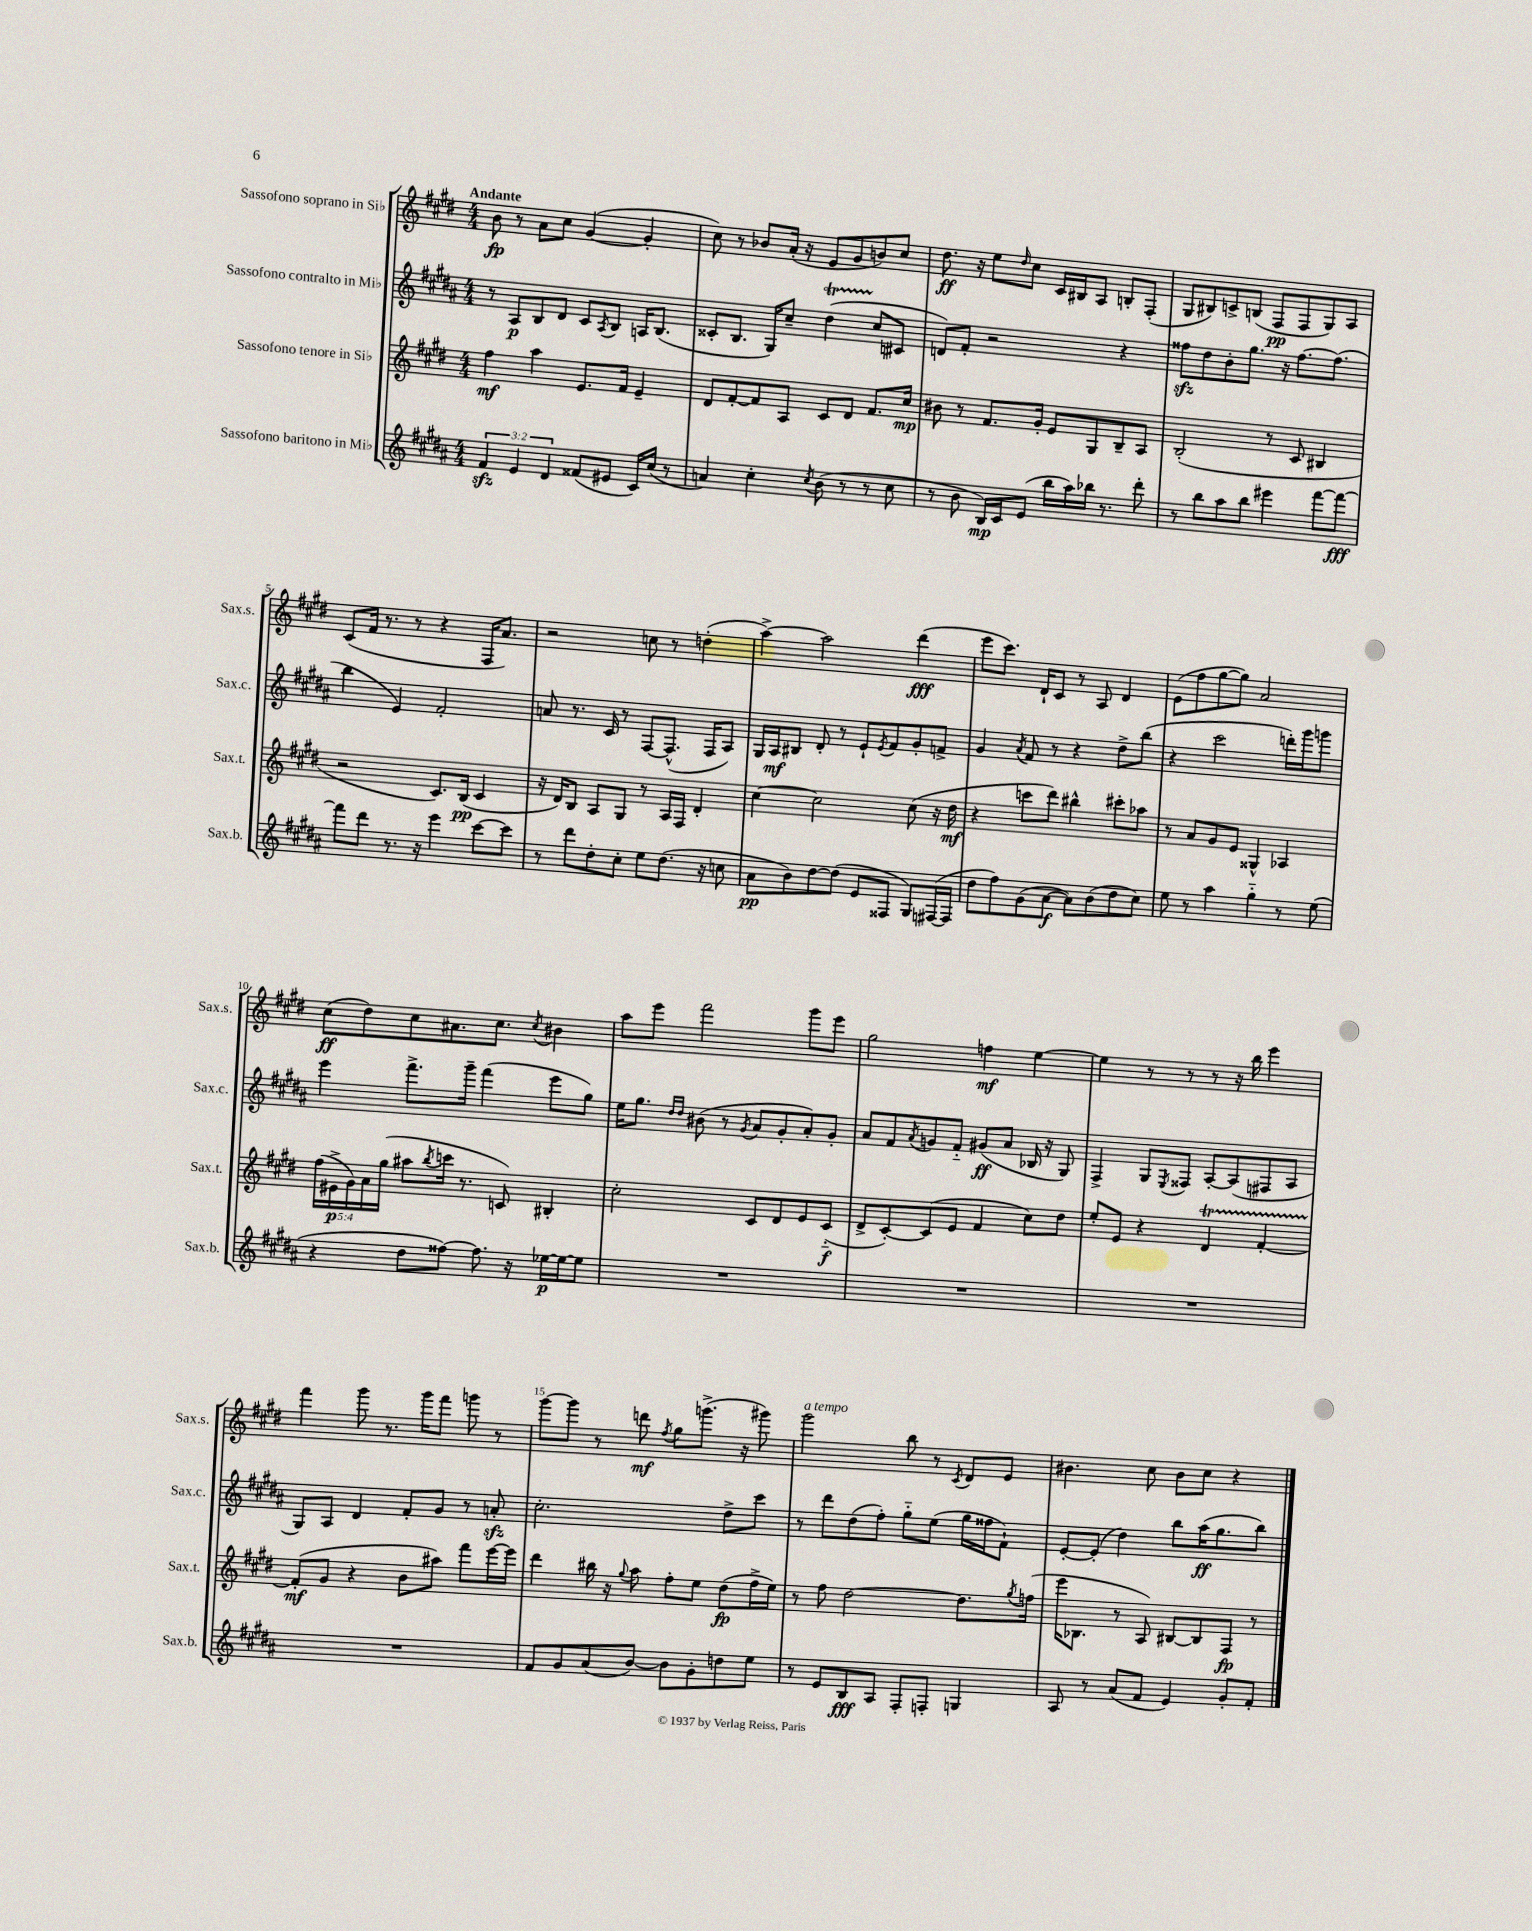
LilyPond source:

<<
\new StaffGroup <<
\new Staff = "s0" \with { instrumentName = "Sassofono soprano in Sib" shortInstrumentName = "Sax.s." } {
    \clef treble \key e \major \numericTimeSignature \time 4/4 \tempo "Andante"
    b'8\fp r8 a'8 cis''8 gis'4~( gis'4-. |
    cis''8) r8 bes'8 a'16-.( r16 e'8 gis'8 b'8) cis''8 |
    dis''8.\ff r16 e''8 \grace { dis''16 } cis''8 cis'16 bis16 a8 b8-. fis8-.( |
    gis8 bis8) c'8-> b8( fis8\pp fis8 gis8) a8 |
    cis'8( fis'16 r8. r8 r4 fis16 a'8.) |
    r2 c''8 r8 d''4-.( |
    a''4~->) a''2 dis'''4\fff( |
    e'''8 cis'''8.) dis'16-! cis'8 r8 a8 dis'4 |
    e'8( fis''8 gis''8~ gis''8) a'2 |
    cis''8\ff( dis''8) cis''8 ais'8. cis''8. \acciaccatura { cis''8 } bis'4 |
    a''8 e'''8 fis'''2 gis'''8 e'''8 |
    gis''2 f''4\mf e''4~ |
    e''4 r8 r8 r8 r16 b''16 e'''4 |
    fis'''4 gis'''8 r8. gis'''16 fis'''8 g'''8 r8 |
    gis'''8~ gis'''8 r8 d'''8\mf \acciaccatura { fis''8 } gis''8 g'''8.->( r16 gis'''8) |
    gis'''2^\markup { \italic "a tempo" } b''8 r8 \acciaccatura { cis'8 } dis'8 e'8 |
    bis'4. cis''8 bis'8 cis''8 r4 \bar "|." |
}
\new Staff = "s1" \with { instrumentName = "Sassofono contralto in Mib" shortInstrumentName = "Sax.c." } {
    \clef treble \key b \major \numericTimeSignature \time 4/4
    r8 ais8\p b8 dis'8 cis'8 \acciaccatura { ais8 } b8 a16 b8.( |
    cisis'8-. b8. gis16) cis''8-- dis''4\startTrillSpan( cis''8\stopTrillSpan cis'8 |
    d'8) fis'8-. r2 r4 |
    fisis''8\sfz dis''8 b'8-. gis''8. r16 fisis''8.~ fisis''8.( |
    b''4 e'4) fis'2-. |
    a'8 r8. cis'16 r8 fis8~ fis8.-^( fis16 ais8) |
    gis16 ais16\mf bis8 dis'8-. r8 e'8-! \acciaccatura { e'8 } fis'8 gis'8-. f'8-> |
    gis'4 \acciaccatura { ais'8 } fis'8 r8 r4 dis''8-> b''8( |
    r4 cis'''2 d'''16-.) gis'''16 g'''8 |
    e'''4 fis'''8.-> gis'''16-- fis'''4( e'''8 gis''8) |
    e''16 gis''8. \grace { dis''16 dis''16 } bis'8( r8 \acciaccatura { gis'8 } ais'8 gis'8-. ais'8-.) gis'8-. |
    ais'8 fis'8 \acciaccatura { ais'8 } g'8 fis'8-_ gis'8\ff( ais'8 bes16 r16 gis8) |
    fis4-> gis8 \acciaccatura { e8 } fisis8 ais8~-. ais8( fis8 ais8 |
    gis8) ais8 dis'4 fis'8-. gis'8 r8 a'8-.\sfz |
    cis''2.-. dis''8-> cis'''8 |
    r8 dis'''8 dis''8( fis''8-.) gis''8-_ e''8( gis''16 fisis''16 fis'8-!) |
    e'8~-. e'8-.( dis''4) b''8 ais''16\ff( gis''8. b''8) \bar "|." |
}
\new Staff = "s2" \with { instrumentName = "Sassofono tenore in Sib" shortInstrumentName = "Sax.t." } {
    \clef treble \key e \major \numericTimeSignature \time 4/4 \override Staff.TupletNumber.text = #tuplet-number::calc-fraction-text
    fis''4\mf a''4 e'8. fis'16 e'4-- |
    dis'8 fis'8~-. fis'8 a8 cis'8 dis'8 fis'8. cis''16\mp |
    bis'8 r8 fis'8. gis'16-. e'8 gis8 b8-- a8 |
    b2-.( r8 cis'8 bis4 |
    r2 cis'8.) b16\pp( cis'4 |
    r16 dis'16) b8 a8 gis8 r8 a16 fis16 dis'4-. |
    cis''4~ cis''2 cis''8( r16 dis''16\mf |
    r4 c'''8 dis'''8) bis''4-^ cis'''8-. aes''8 |
    r8 a'8 gis'8 e'8 gisis4-^ aes4 |
    \tuplet 5/4 { fis''16( eis'16->\p gis'16) a'16 gis''16( } ais''8 \acciaccatura { b''8 } c'''16 r8. c'8) bis4-. |
    cis''2-. cis'8 dis'8 e'8 cis'8-_\f( |
    dis'8-> cis'8~-.) cis'8( e'8 fis'4 cis''8) dis''8 |
    e''8-. e'8 r4 dis'4\startTrillSpan fis'4~-. |
    fis'8-.\stopTrillSpan\mf( gis'8 r4 b'8 ais''8) fis'''8 e'''16~ e'''16 |
    dis'''4 bis''16 r16 \appoggiatura { gis''8 } a''8 fis''8-. e''8 dis''8\fp( fis''16-> e''16) |
    r8 fis''8 dis''2~ dis''8. \acciaccatura { gis''8 } f''16( |
    e'''16 bes8. r8 a8) bis8~ bis8 fis8\fp r8 \bar "|." |
}
\new Staff = "s3" \with { instrumentName = "Sassofono baritono in Mib" shortInstrumentName = "Sax.b." } {
    \clef treble \key b \major \numericTimeSignature \time 4/4 \override Staff.TupletNumber.text = #tuplet-number::calc-fraction-text
    \tuplet 3/2 { fis'4\sfz e'4 dis'4 } fisis'8( eis'8 cis'16) cis''16( r8 |
    a'4) cis''4-. \acciaccatura { cis''8 } b'8( r8 r8 cis''8 |
    r8 b'8 b16\mp) cis'16 e'8( b''16 ais''16) bes''16 r8. dis'''8-. |
    r8 b''8 ais''8 b''8 eis'''4 fis'''8~ fis'''8~\fff |
    fis'''8 dis'''8 r8. r16 e'''4 cis'''8~ cis'''8 |
    r8 dis'''8 dis''8-. cis''8-. e''8 dis''8.( r16 c''8 |
    ais'8\pp b'8) dis''8~ dis''8( e'8 fisis8 gis8) fis16~( fis16 |
    dis''8 fis''8) gis'8( ais'8~\f ais'8) b'8( dis''8 cis''8) |
    e''8 r8 ais''4 gis''4-_ r8 e''8( |
    r4 dis''8 fisis''8~) fisis''8. r16 ees''16~\p ees''16~ ees''8 |
    R1 |
    R1 |
    R1 |
    R1 |
    fis'8 gis'8 ais'8( b'8~) b'8 gis'8-. d''8 e''8 |
    r8 e'8 b8\fff ais8 fis8-. f8-. g4 |
    ais8 r8 ais'8( fis'8 e'4) gis'8-. fis'8-. \bar "|." |
}
>>
>>
\layout { \context { \Score \override BarNumber.break-visibility = ##(#f #t #t) barNumberVisibility = #(every-nth-bar-number-visible 5) } }
